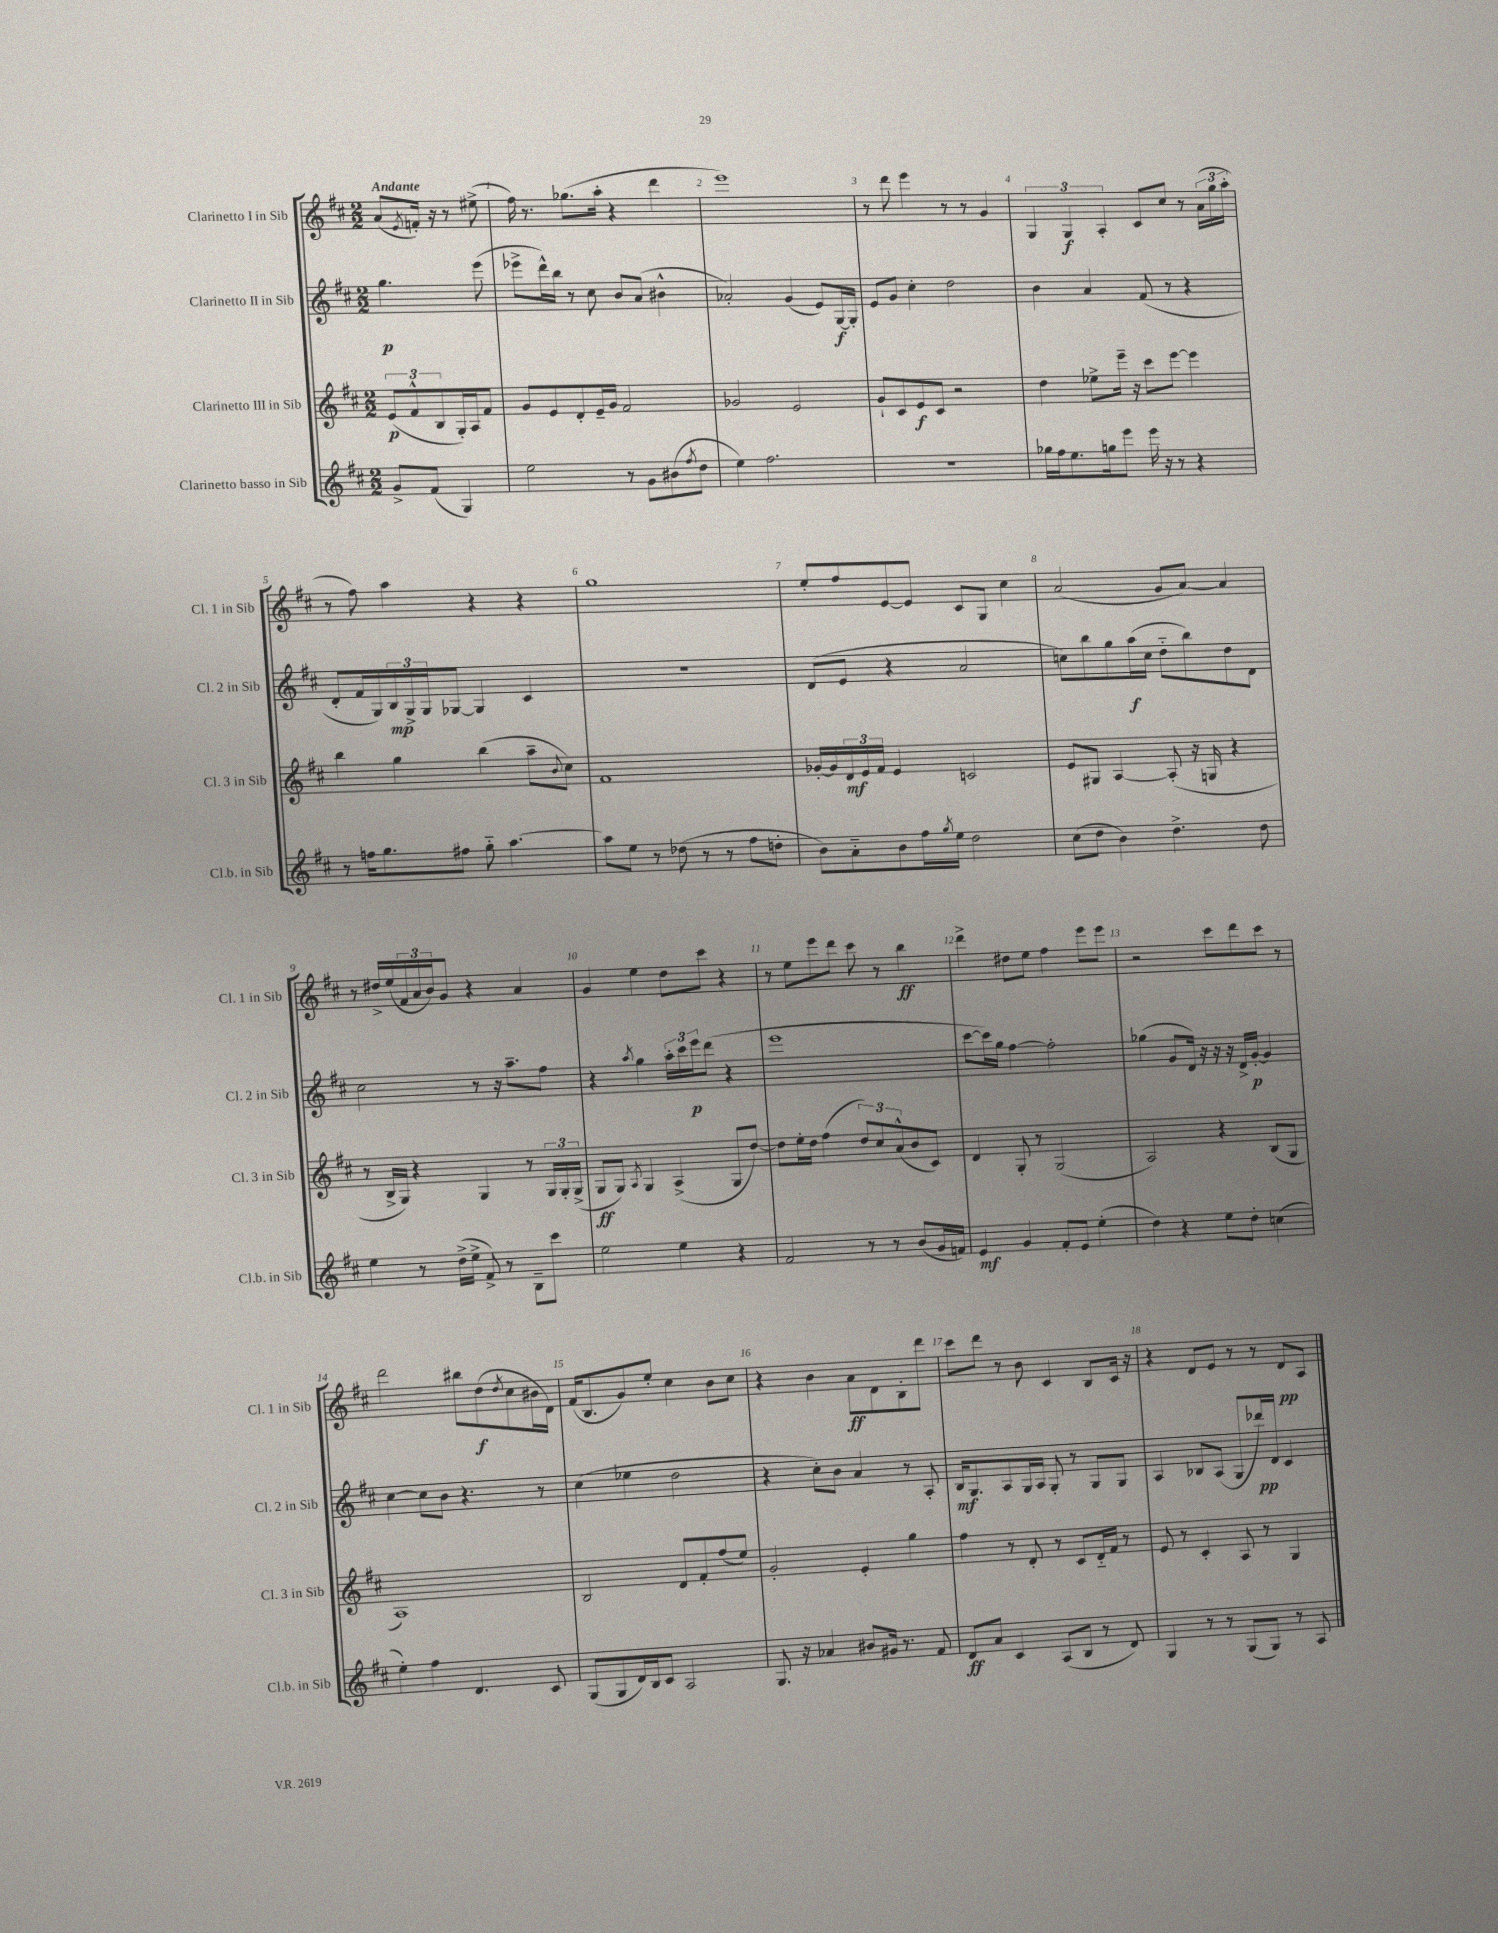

**kern	**kern	**kern	**kern
*staff4	*staff3	*staff2	*staff1
*clefG2	*clefG2	*clefG2	*clefG2
*k[f#c#]	*k[f#c#]	*k[f#c#]	*k[f#c#]
*M2/2	*M2/2	*M2/2	*M2/2
8g^	(12e	4.gg	(8a
.	12f#^^	.	.
.	.	.	8qe
(8f#	.	.	16f')
.	12B	.	.
.	.	.	16r
4G)	16G')	.	8r
.	16A	.	.
.	8f#	(8eee	(8ee#^
=	=	=	=
2ee	8g	8eee-^	16ff#)
.	.	.	8.r
.	8e	16ddd^^)	.
.	.	16bb	.
.	8d'	8r	(8.gg-
.	16e~	8cc#	.
.	16g	.	16aa'
8r	2f#	8b	4r
8g	.	(8a	.
(8b#	.	4b#^^	4ddd
8qff#	.	.	.
8dd	.	.	.
=	=	=	=
4ee)	2g-	2a-')	1eee)
2.ff#	.	.	.
.	2e	(4g	.
.	.	8e)	.
.	.	[16G	.
.	.	16G']	.
=	=	=	=
1r	8g`	8e	8r
.	8c#	8g	8ddd
.	8e	4cc#'	4eee
.	8c#	.	.
.	2r	2dd	8r
.	.	.	8r
.	.	.	4g
=	=	=	=
16gg-	4dd	4b	6G
16ff#	.	.	.
8.ee	.	.	.
.	.	.	6G
.	8ee-^	4a	.
16gg	.	.	.
.	.	.	6A'
8eee	16eee~	.	.
.	16r	.	.
16eee	8ccc#	(8f#	8c#
16r	.	.	.
8r	[8eee	8r	8cc#
4r	4eee]	4r	8r
.	.	.	(24a
.	.	.	24gg
.	.	.	24aa'
=	=	=	=
8r	4bb	8d'	8r
16ff	.	16f#	8ff#)
8.gg	.	16G)	.
.	4gg	24B	4aa
.	.	24G^	.
.	.	24G	.
8ff#	.	[8G-	.
8gg'~	(4bb	4G-]	4r
[4.aa	.	.	.
.	8aa~	4c#	4r
.	8qqb	.	.
.	8cc#)	.	.
=	=	=	=
8aa]	1f#	1r	1gg
8ee	.	.	.
8r	.	.	.
(8dd-	.	.	.
8r	.	.	.
8r	.	.	.
8ff#	.	.	.
8dd'	.	.	.
=	=	=	=
8b)	[16g-'	(8d	8ee'
.	16g-]	.	.
8a'~	24d	8e	8ff#
.	24e	.	.
.	24f#	.	.
8b	4e	4r	[8e
16ff#	.	.	8e]
8qgg	.	.	.
16ee	.	.	.
2dd	2c	2a	8c#
.	.	.	8G
.	.	.	4cc#
=	=	=	=
(8cc#	8e	8cc)	(2a
8dd	8G#	8bb	.
4b)	[4A	8gg	.
.	.	(16aa	.
.	.	16cc	.
4.dd^	(8A']	8dd'~	8g
.	16r	8bb)	[8a)
.	16G	.	.
.	4r	8dd	4a]
8dd	.	8d	.
=	=	=	=
4ee	8r	2cc#	8r
.	16B^	.	16dd#^
.	16G)	.	(16ee
8r	4r	.	24f#
.	.	.	24a
.	.	.	24b)
(16dd^	.	.	8g
16ee^	.	.	.
8f#^)	4G	8r	4r
8r	.	16r	.
.	.	8.aa~	.
8B~	8r	.	4a
8ccc#	24G	8ff#	.
.	24G'	.	.
.	(24G^	.	.
=	=	=	=
2ee	8G	4r	4g
.	8G)	.	.
.	8qA	8qaa	.
.	4G	4gg	4ee
4ee	(4A^	24aa'	8dd
.	.	24ccc#	.
.	.	24eee	.
.	.	(8ddd	8ccc#
4r	8G	4r	4r
.	[8dd)	.	.
=	=	=	=
2f#	8dd]	1eee	8r
.	16ee'	.	8ee
.	16dd	.	.
.	(4ff#	.	8eee
.	.	.	8ddd
8r	12dd)	.	8ccc#
.	12cc#	.	.
8r	.	.	8r
.	(12a^^	.	.
(8b	8b	.	4bb
16g	8c#)	.	.
16f)	.	.	.
=	=	=	=
4e	4d	[8ccc#	4ddd^
.	.	16ccc#])	.
.	.	16gg	.
4g	8G'	[4ff#	8dd#
.	8r	.	8ee
8f#'	(2G	2ff#']	4ff#
8e	.	.	.
(4ee'	.	.	8eee
.	.	.	8eee
=	=	=	=
4dd)	2A)	(4gg-	2r
4r	.	8g	.
.	.	16d)	.
.	.	16r	.
8ee	4r	16r	8ccc#
.	.	16r	.
8dd'	.	16d^	8ddd
.	.	[16g'	.
(4cc	(8B	4g]	8ccc#
.	8G	.	8r
=	=	=	=
4ee')	1A)	[4cc#	2ddd
4ff#	.	8cc#]	.
.	.	8b	.
4.d	.	4.r	8bb#
.	.	.	(8dd
.	.	.	8qdd
.	.	.	8cc#
8c#	.	8r	16b#
.	.	.	16d)
=	=	=	=
(8G	2B	(4cc#	(16f#
.	.	.	8.B
8G	.	.	.
16d)	.	4ee-	8g)
16B	.	.	.
8c#	.	.	8ee'
2A	8d	2dd	4cc#
.	8f#'	.	.
.	(8ff#	.	8b
.	8ee)	.	8cc#
=	=	=	=
8.G	2g'	4r	4r
16r	.	.	.
4a-	.	8cc#')	4b
.	.	8b	.
8b#	4e'	4a	8a
16g#	.	.	8d
8.r	.	.	.
.	4gg	8r	8B'
8f#	.	8A'	8ddd
=	=	=	=
8d	4ff#	16B	8ccc#
.	.	8.G	.
8a	.	.	8ddd
4c#	8r	8A	8r
.	8d'	16G	8b
.	.	16A	.
(8A	8r	8G'	4c#
8B	8c#	8r	.
8r	16d'~	8G	8B
.	16f#	.	.
8d)	8r	8G	16c#
.	.	.	16r
=	=	=	=
4G	8e	4A	4r
.	8r	.	.
8r	4c#'	8B-	8d
8r	.	(8A	8e
(8G	8A	8G	8r
8G)	8r	16ddd-)	8r
.	.	16d	.
8r	4G	4c#	8d
8A	.	.	8A
==	==	==	==
*-	*-	*-	*-
